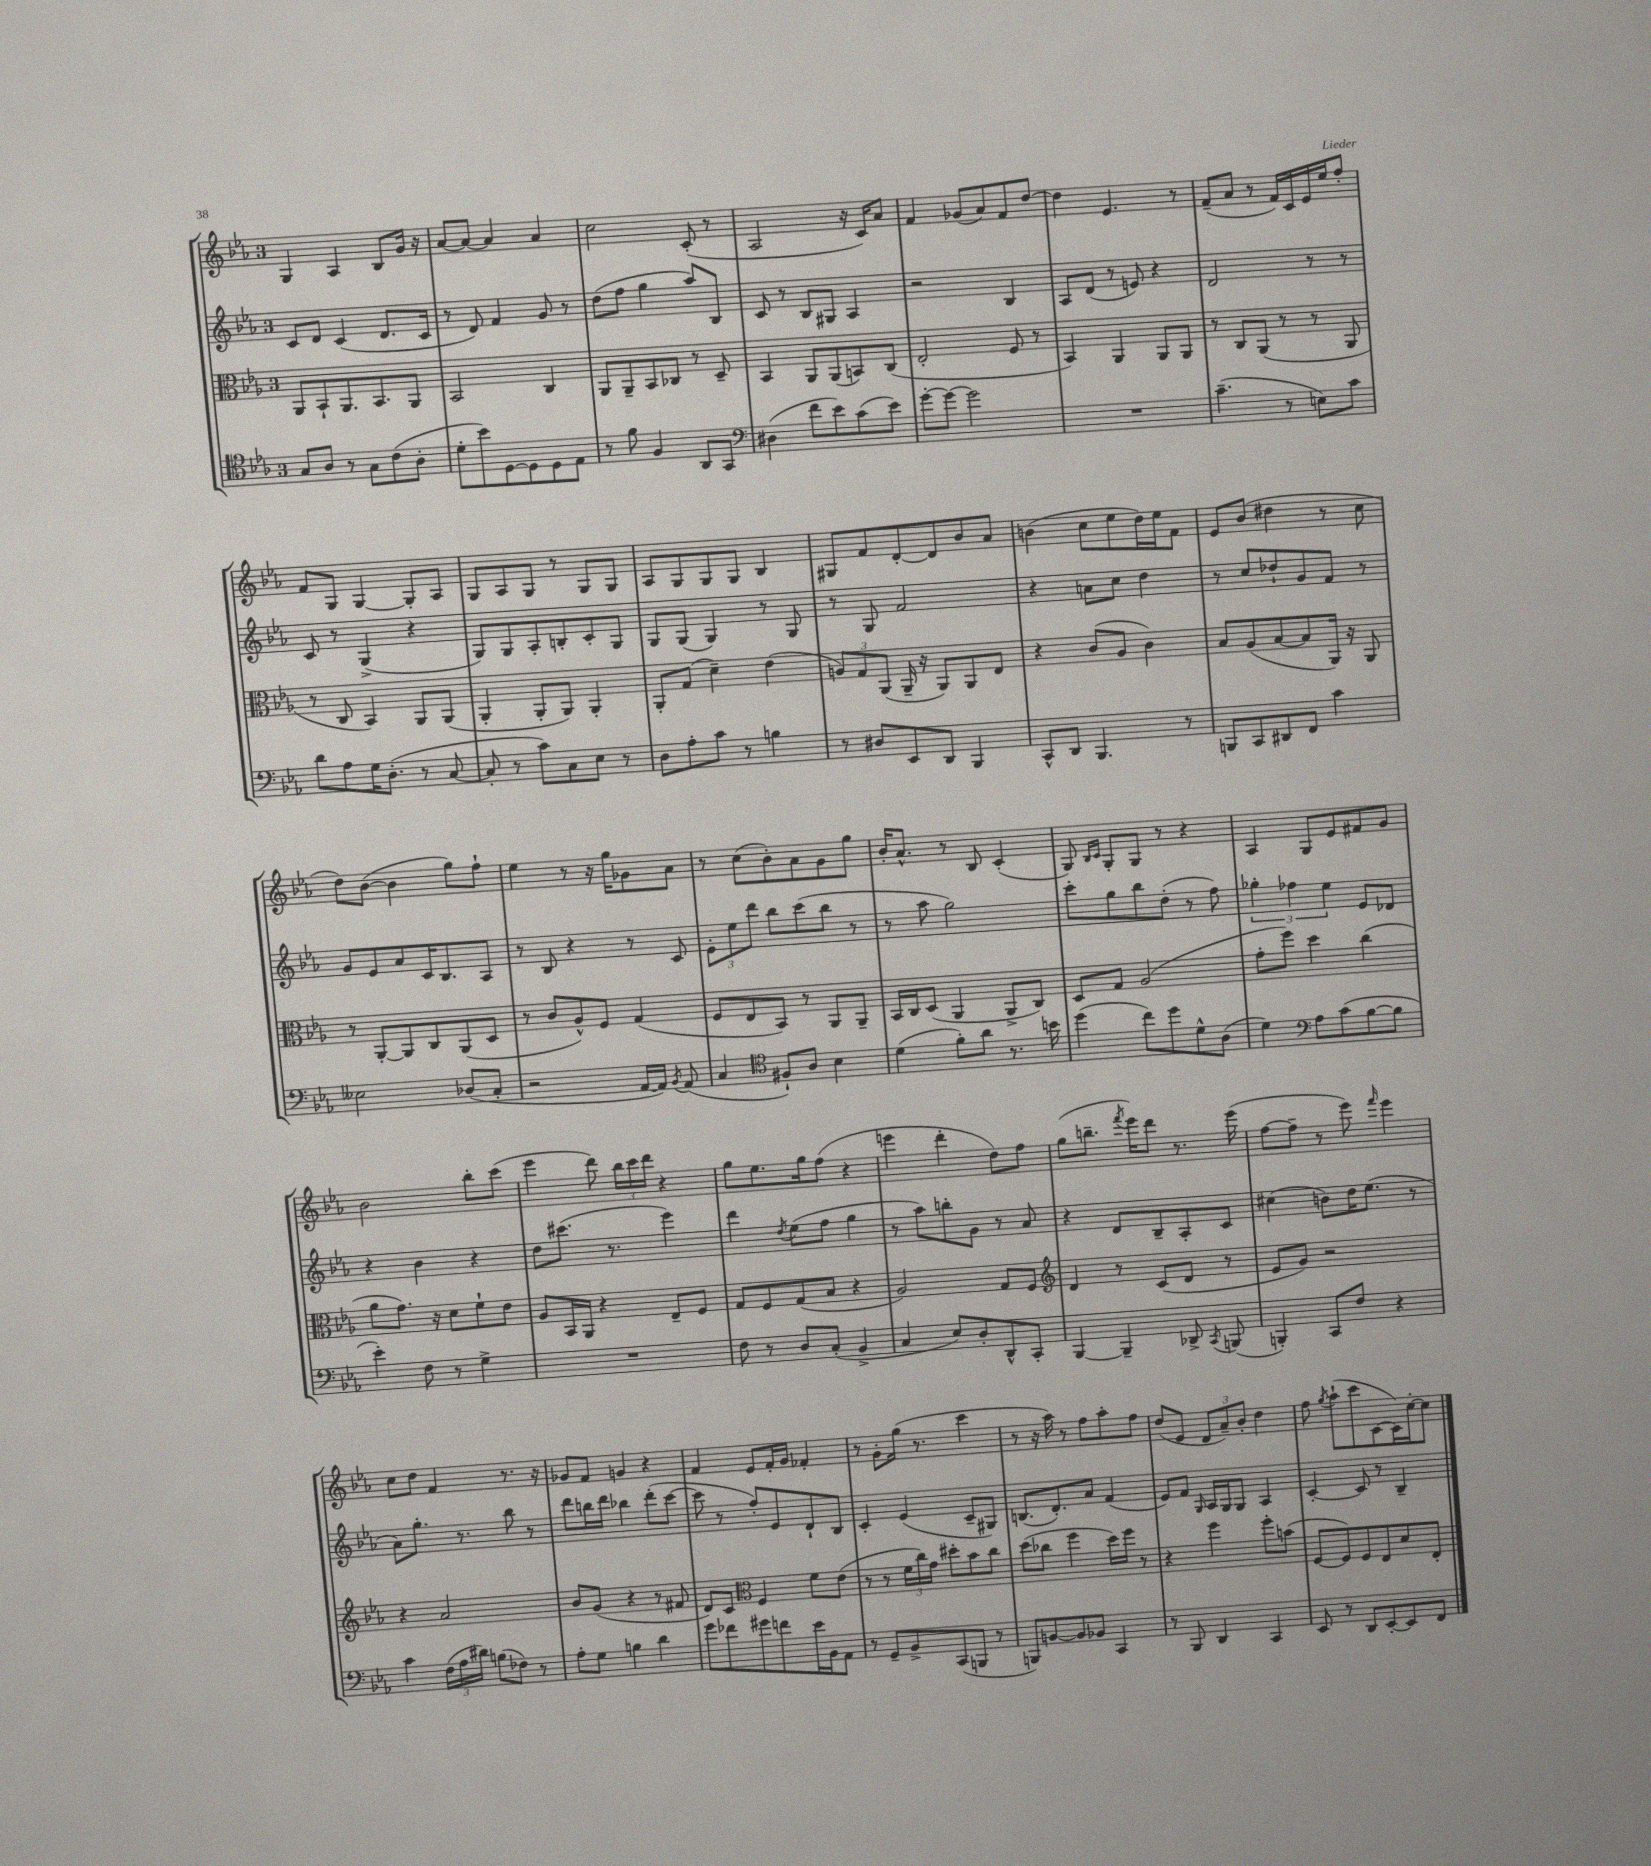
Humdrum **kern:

**kern	**kern	**kern	**kern
*staff4	*staff3	*staff2	*staff1
*clefC4	*clefC3	*clefG2	*clefG2
*k[b-e-a-]	*k[b-e-a-]	*k[b-e-a-]	*k[b-e-a-]
*M3/4	*M3/4	*M3/4	*M3/4
8G/L	8AA-/L	8c/L	4G/
8A-/J	8BB-`/	8d/J	.
8r	8.AA-/	(4c/	4A-/
8G\L	.	.	.
.	8.BB-/	.	.
(8c\	.	8.d/L	8B-/L
8A-'\J	8AA-/J	.	16g/Jk
.	.	16c/Jk	16r
=	=	=	=
8d'\L	2BB-/	8r	[8a-/L
8b-\)	.	8d/)	8a-/_J
[8D\	.	4f/	4a-/]
8D\]	.	.	.
8D\	4C/	8g/	4a-/
8E-\J	.	8r	.
=	=	=	=
8r	8AA-/L	(8dd\L	2cc\
8f\	8AA-~/	8ff\J	.
4F/	8BB-/	4gg\	.
.	8C-/J	.	.
8AA-/L	8r	8aa-/L)	(8c'/
8GG/J	8D~/	8B-/J	8r
=	=	=	=
*clefF4	*	*	*
(4D#\	4BB-/	8c/	2A-/
.	.	8r	.
8f\L	8AA-/L	8B-/L	.
8e-\)	(8AA-/	8G#/J	.
(8c\	8BB/)	4A-/	16r
.	.	.	16c/LK)
8e-\J)	(8C/J	.	8a-/J
=	=	=	=
[8g'\L	2E-'/	2r	4f/
8g\_J	.	.	.
2g\]	.	.	(8g-/L
.	.	.	8a-/)
.	8F/	4B-/	8f/
.	8r	.	[8dd/J
=	=	=	=
2.r	4BB-/)	8A-/L	4dd\]
.	.	(8d/J	.
.	4AA-/	8r	4.e-/
.	.	8e/)	.
.	8AA-/L	4r	.
.	8AA-/J	.	8r
=	=	=	=
(4.c~\	8r	2d/	(8f~/L
.	8C/L	.	8a-/J
.	(8AA-/J	.	8r
8r	8r	.	16f/LL)
.	.	.	16c/
8E\L)	8r	8r	16e-/
.	.	.	16ee-/J
8c\J	8AA-/	8r	8ff'/J
=	=	=	=
8d\L	8r	8c/	8f/L
8A-\	8C/	8r	8G/J
16G\K	4BB-/)	(4G^/	[4G/
(8.D'\J	.	.	.
8r	8AA-/L	4r	8G'/]L
[8C/	(8AA-/J	.	8A-/J
=	=	=	=
8C'/]	4AA-'/	8G/L)	8G/L
8r	.	8G/	8A-/
8c\L)	8AA-'/L	8A-'/	8G/J
8C\	8AA-/J)	8B'/	8r
8E-\J	4AA-'/	8c'/	8G/L
8r	.	8G/J	8G/J
=	=	=	=
8D\L	8AA-'/L	8G/L	8A-/L
8A-'\	(8G/J	(8G/J	8G/
8c\J	4d~\)	4G/)	8G/
8r	.	.	8G/J
4B\	(4e-\	8r	4B-/
.	.	8G/	.
=	=	=	=
8r	12A/L)	8r	8G#/L
.	12G/	.	.
8D#/L	.	8G/	8f/
.	(12AA-/J	.	.
8EE-/	16AA-~/	2f/	[8d'/
.	16r	.	.
8DD/J	8AA-/L)	.	8d/]
4BBB-/	8AA-/	.	8b-/
.	8E-/J	.	8a-/J
=	=	=	=
8CC^^/L	4r	4r	(4b\
8DD/J	.	.	.
4.BBB-/	(8c/L	8a\L	8cc\L
.	8A-/J	8cc\J	8ee-\
.	4c\)	4dd\	16dd\L)
.	.	.	16ee-\J
8r	.	.	8f\J
=	=	=	=
8BBB/L	8B-/L	8r	8e-/L
8CC/	(8A-/	8cc/L	(8b-/J
8DD#/	[8B-/	8dd-`/	4dd#\
8FF/J	8B-/]	8g/	.
4c\	16AA-/Jk)	8f/J	8r
.	16r	.	.
.	8AA-/	8r	8cc\
=	=	=	=
2E--\	8r	8g/L	8dd\L)
.	[8AA-'/L	8e-/	([8b-\J
.	8AA-/]	8a-/	4b-\]
.	8C/	16c/K	.
.	.	8.B-/	.
(8D-/L	(8AA-/	.	8gg\L)
8C'/J	8D/J	8A-/J	8ff`\J
=	=	=	=
2r	8r	8r	4ee-\
.	8c/L	8B-/	.
.	8A-^^/)	4r	8r
.	8F/J	.	16r
.	.	.	16gg\LK
[16AA-/LL	(4G/	8r	8g-\
16AA-/]JJ)	.	.	.
8qBB-/	.	.	.
(8AA-/	.	8c/	8a-\J
=	=	=	=
4C/	8F/L	12e-'\L	8r
.	.	12ee-\	.
.	8E-/	.	(8cc\L
.	.	12ddd\J	.
*clefC4	*	*	*
8F#`/L)	8BB-/J)	8bb-\L	8b-'\)
8A-/J	8r	(8ccc\	8a-\
4B-\	8AA-/L	8bb-\J	8g\
.	8AA-~/J	8r	8gg\J
=	=	=	=
(4d\	16BB-/LL	8r	16b-'/LK
.	16C/J	.	8.a-^^/J
.	(8D/J	8aa-\	.
8f'\L)	4AA-/	2gg\)	8r
8a-\J	.	.	8B-/
8.r	8AA-^/L	.	(4c'/
.	8C/J)	.	.
16b\	.	.	.
=	=	=	=
(4dd\	8D/L	8ccc'\L	8G/)
.	.	.	16qqB-/LL
.	.	.	16qqc/JJ
.	8G/J	8gg\	8G'/L
8cc\L)	(2A-/	8bb-\	8G/J
8dd\	.	(8dd'\J	8r
8d^^\	.	8r	4r
(8A-\J	.	8ff\)	.
=	=	=	=
4d\)	8g'\L	6gg-'\	4A-/
.	8ff\J)	.	.
.	.	6ff-\	.
*clefF4	*	*	*
8A-\L	4dd\	.	8G/L
.	.	6ee-\	.
(8c\	.	.	8e-/
[8B-\	(4cc\	8e-/L	8f#/
8B-\]J	.	8d-/J	8g/J
=	=	=	=
4e-'\)	8a-\L	4r	2b-\
.	8.g\J)	.	.
8F\	.	4b-\	.
.	16r	.	.
8r	8d\L	.	.
4G^\	8f`\	4r	8bb-'\L
.	8e-\J	.	(8ccc\J
=	=	=	=
2.r	8A-/L	8dd\L	4eee-\
.	16BB-/L	(8.ccc#\J	.
.	16AA-/JJ	.	.
.	4r	.	8ddd\)
.	.	8.r	.
.	.	.	24bb-\LL
.	.	.	24ccc\
.	.	.	24ddd\JJ
.	8E-~/L	4eee-\)	4r
.	8F/J	.	.
=	=	=	=
8F\	8G/L	4ddd\	8gg\L
8r	8F/	.	8.ee-\
.	.	8qdd/	.
8D/L	(8G/	(8ee-\L	.
.	.	.	16gg\k
(8C'/J	8B-/J	8ff\J	(8ff\J
4BB-^/	4r	4gg\	4r
=	=	=	=
4C/	2A-/)	8r	4eee\
.	.	8aa-\L)	.
8E-/L)	.	8bb'\	4ddd'\
8D'/	.	8g\J	.
8DD^^/	8G/L	8r	8dd\L)
8CC'/J	8F/J	8a-/	8ff\J
=	=	=	=
*	*clefG2	*	*
[4BBB-/	4d/	4r	(8gg\L
.	.	.	8.bb~\J
4BBB-~/]	8r	8d/L	.
.	.	.	8qfff/
.	.	.	16eee-\LK)
.	(8c/L	8B-~/	8ddd\J
8DD-^/	8d/J	8A-'/	8.r
8qCC/	.	.	.
(8BBB/	8r	8c/J	.
.	.	.	(16eee-\
=	=	=	=
4BBB'/)	8e-/L	(4cc#\	[8ff\L
.	8g/J)	.	8ff~\]J
8CC/L	2r	8b\L)	8r
8F/J	.	16dd\K	8eee-\)
.	.	(8.ee-\J	.
.	.	.	16qqfff/
4r	.	.	4eee-\
.	.	8r	.
=	=	=	=
4c\	4r	8a-\L)	8cc\L
.	.	8.gg'\J	8dd\J
(24F\LL	2a-/	.	4f/
24A-\	.	.	.
.	.	8.r	.
24d#\JJ)	.	.	.
(8B\L	.	.	.
8F-\J)	.	8bb-\	8.r
8r	.	8r	.
.	.	.	16r
=	=	=	=
8A-'\L	8b-/L	8ddd\L	8g-/L
8G\J	(8g/J	16bb\L	8f/J
.	.	16ddd\JJ	.
4B\	4r	4bb-\	4g/
4d\	8r	(8ddd'\L	4r
.	8f#/	[8ccc\J	.
=	=	=	=
8g\L	8d/L)	8ccc\]	4f/
8f-\	8c/J	8r	.
*	*clefC3	*	*
8g#\	4F/	8ff'/L)	8e-/L
8f\	.	8e-/	16f'/L
.	.	.	16g/JJ
16e-\L	8f\L	8d`/	4f-'/
16BB-\J	.	.	.
8AA-\J	(8e-\J	8B-/J	.
=	=	=	=
8r	8r	4c'/	8r
8GG~/L	8r	.	8g'\L
8BB-^/	24f\LL	(4e-/	(16gg\Jk
.	24cc\)	.	.
.	.	.	8.r
.	24g\JJ	.	.
(8CC/	8dd#'\L	.	.
8BBB/J	8b-\	8c~/L	4ccc\
8r	8cc\J	8G#/J)	.
=	=	=	=
8BBB/L)	(8dd\L	(8.B/L	8r
[8BB/	8cc-\J	.	16r
.	.	8.d'/)	16aa-\)
8BB/]	4ff\	.	8r
8BB-/J	.	8a-/J	8ff\L
4CC/	16dd\LL)	(4f/	8aa-'\
.	16ff\JJ	.	.
.	8r	.	8ff\J
=	=	=	=
8r	4r	8e-/L)	(8dd/L
8BBB-/	.	8f/J	8e-/J
.	.	16qqG/	.
4DD/	4ff\	16A-/LL	12d/L
.	.	16G/J	.
.	.	.	12a-~/)
.	.	8G/J	.
.	.	.	12b-'/J
4CC/	8ff'\L	4A-/	4dd\
.	(8b\J	.	.
=	=	=	=
8EE-/	[8F/L	[4c'/	8ff\
.	.	.	8qgg/
8r	8F/])	.	(8aa-`\L
8DD/L	8F/	8c/]	8ccc\
[8EE-'/	8E-/	8r	[8c\
8EE-/]	8d/	4B-~/	16c\]L)
.	.	.	[16cc'\J
8FF/J	8E-'/J	.	8cc\]J
==	==	==	==
*-	*-	*-	*-
